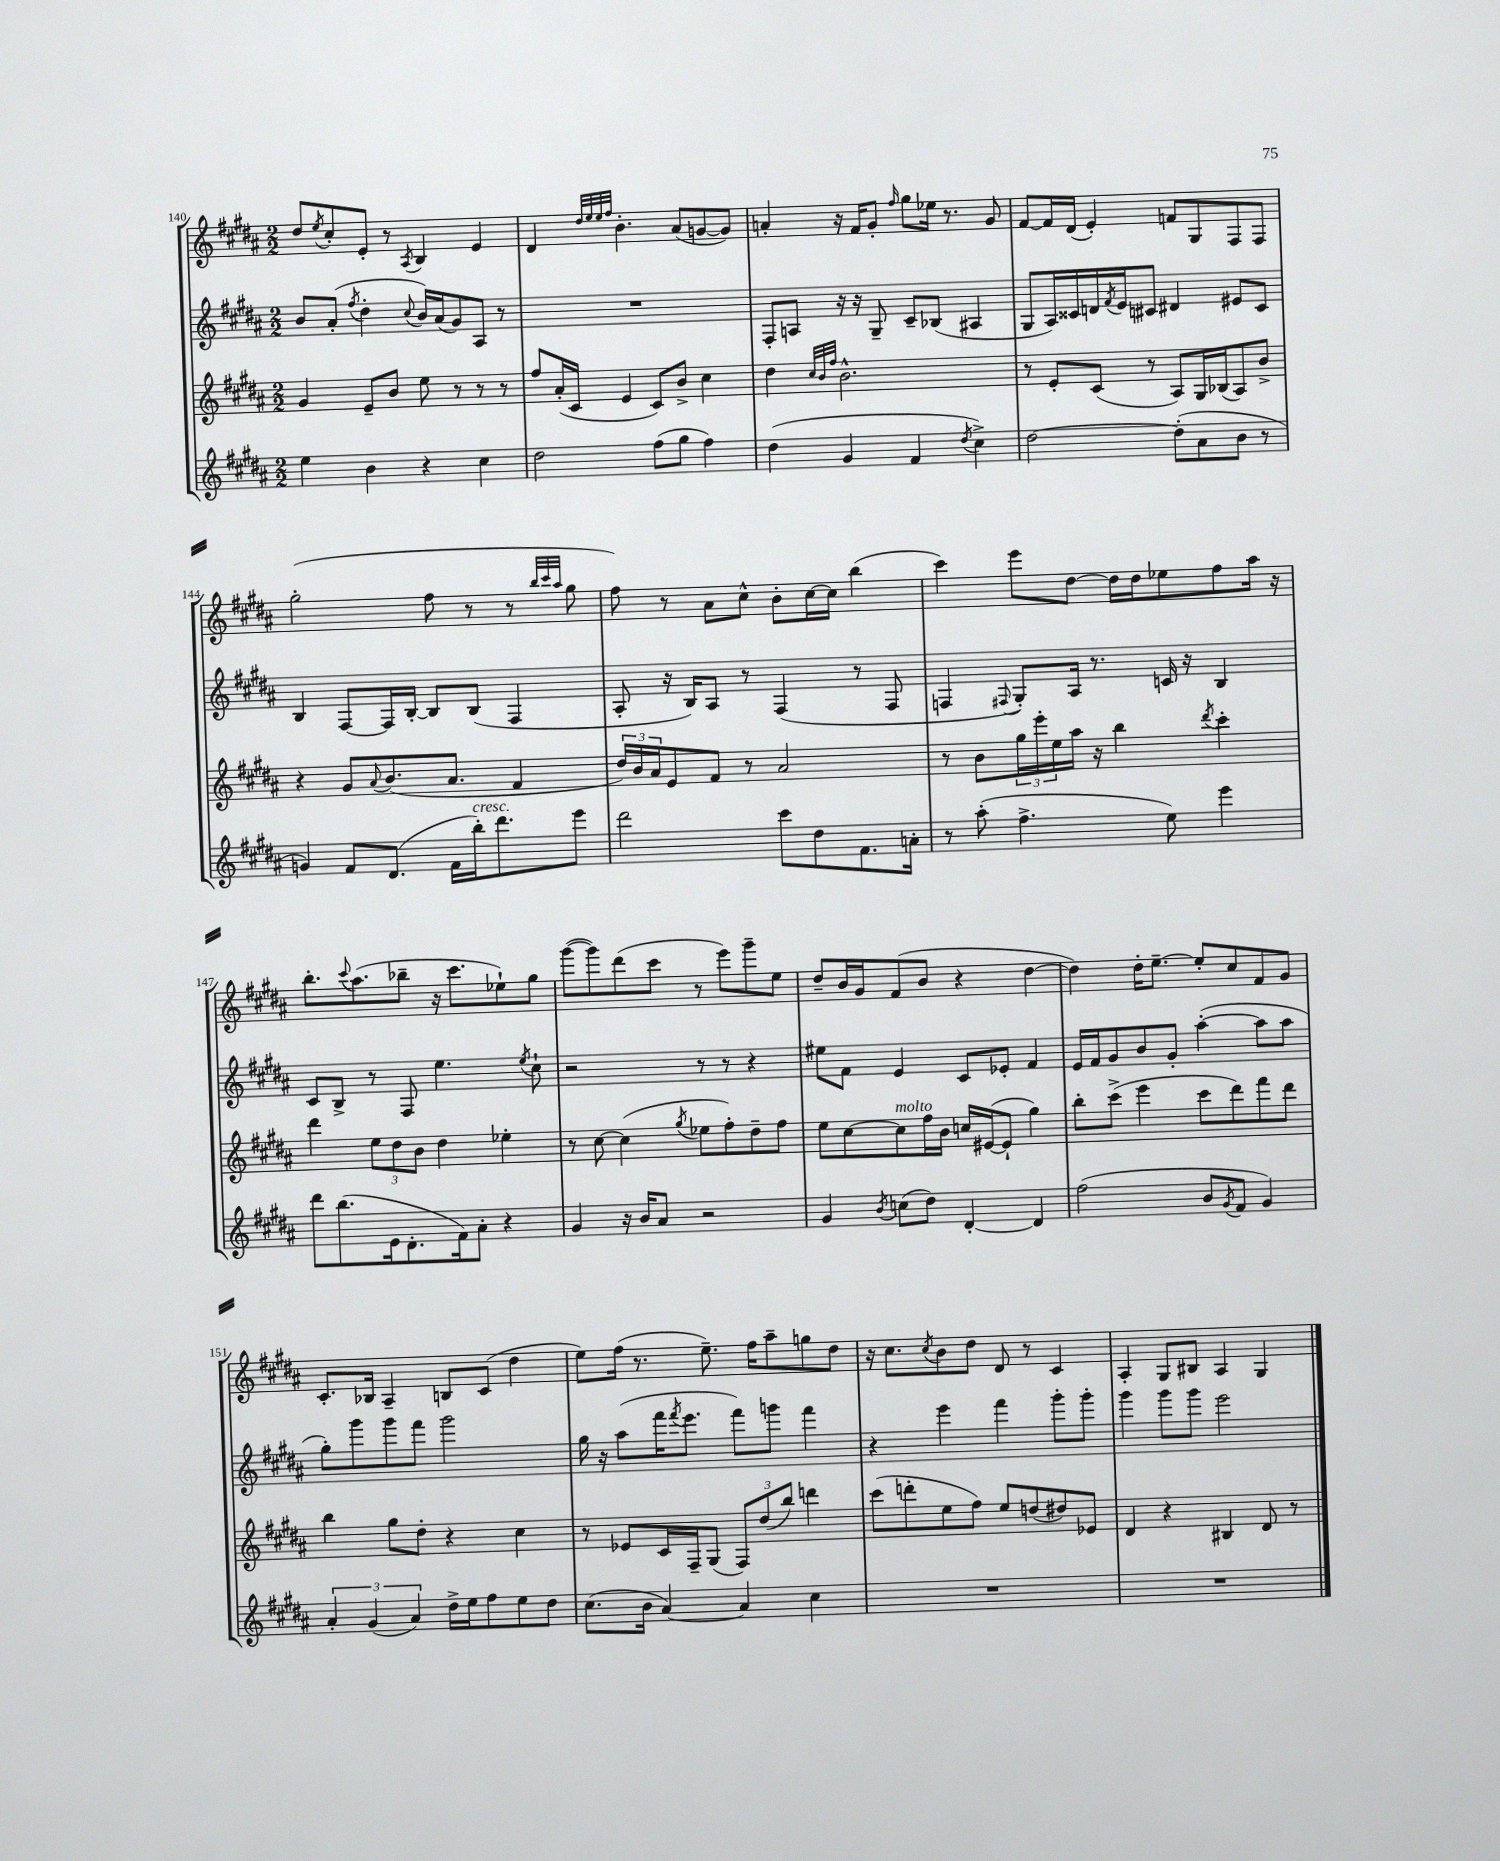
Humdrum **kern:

**kern	**kern	**kern	**kern
*staff4	*staff3	*staff2	*staff1
*clefG2	*clefG2	*clefG2	*clefG2
*k[f#c#g#d#a#]	*k[f#c#g#d#a#]	*k[f#c#g#d#a#]	*k[f#c#g#d#a#]
*M2/2	*M2/2	*M2/2	*M2/2
4ee	4g#	8b	8dd#
.	.	.	8qee
.	.	(8a#'	8cc#'
.	.	8qff#	.
4b	8e~	4dd#'	8e'
.	8b	.	8r
.	.	8qqcc#	8qA#
4r	8ee	16b)	4B
.	.	(16a#	.
.	8r	8g#)	.
4cc#	8r	8A#	4e
.	8r	8r	.
=	=	=	=
2dd#	8ff#	1r	4d#
.	(16a#'	.	.
.	16c#	.	.
.	.	.	32qqdd#
.	.	.	32qqee
.	.	.	32qqee
.	.	.	32qqff#
.	4e	.	4.b'
(8ff#	8c#)	.	.
8gg#	8b^	.	(8a#
4ff#)	4cc#	.	[8g
.	.	.	8g])
=	=	=	=
(4dd#	4dd#	8F#'	4a'
.	.	8A	.
.	32qqcc#	.	.
.	32qqb	.	.
.	32qqff#	.	.
4g#	2.b^^	16r	16r
.	.	16r	16f#
.	.	8G#~	8g#'
.	.	.	16qqff#
4f#	.	8c#~	8gg#
.	.	(8B-	16ee-
.	.	.	8.r
8qdd#	.	.	.
4cc#^)	.	4A#	.
.	.	.	8g#
=	=	=	=
[2dd#	8r	8G#	[8f#
.	8e'	16A#)	16f#]
.	.	16c##	(16d#
.	(8c#	16d	4e')
.	.	8qf#	.
.	.	16e	.
.	8r	8c#	.
(8dd#']	8A#)	4d#	8f
8a#	16G#	.	8G#
.	(16B-	.	.
8b	8A#)	8e#	8F#
8r	8b^	8c#	8F#
=	=	=	=
4g)	4r	4B	(2gg#'
8f#	8g#	[8F#	.
.	8qqa#	.	.
(8.d#	(8.b	16F#]	.
.	.	[16B'	.
.	.	8B]	8ff#
16f#	8.a#	.	.
16bb')	.	(8B	8r
8.ddd#	.	.	.
.	4f#	4F#	8r
.	.	.	32qqbb
.	.	.	32qqccc#
.	.	.	32qqaa#
8eee	.	.	8gg#
=	=	=	=
2ddd#	24dd#)	8A#'	8ff#)
.	24b	.	.
.	24a#	.	.
.	8e	16r	8r
.	.	16B)	.
.	8f#	8A#	8a#
.	8r	8r	8cc#^^
8ccc#	2a#	(4F#	8b'
8dd#	.	.	[16cc#
.	.	.	16cc#]
8.f#	.	8r	(4bb
.	.	8F#	.
16a'	.	.	.
=	=	=	=
8r	8r	4F	4ccc#)
(8aa#'	8b	.	.
.	.	8qqF#	.
4.ff#^	24gg#	8G#')	8eee
.	24eee'	.	.
.	24ee	.	.
.	16aa#	16A#	[8dd#
.	16r	8.r	.
.	4bb	.	16dd#]
.	.	.	16dd#
8ee)	.	16c	8ee-
.	.	16r	.
.	8qddd#	.	.
4eee	4ccc#'	4B	8ff#
.	.	.	16aa#
.	.	.	16r
=	=	=	=
8ddd#	4ddd#	8c#	8.bb'
(8.bb	.	8B^	.
.	.	.	8qqccc#
.	.	.	(8.aa#
.	12ee	8r	.
16e	.	.	.
.	12dd#	.	.
8.d#'	.	8F#	8bb-~
.	12b	.	.
.	4dd#	4.ee	16r
16f#)	.	.	8.ccc#
8a#'	.	.	.
4r	4ee-'	.	8ee-`)
.	.	8qee	.
.	.	8cc#`	8gg#
=	=	=	=
4g#	8r	2r	([8ggg#
.	[8cc#	.	8ggg#])
16r	(4cc#]	.	(8ddd#
16b	.	.	.
8a#	.	.	8ccc#
.	8qgg#	.	.
2r	8ee-	8r	8r
.	8ff#')	8r	8eee)
.	8dd#~	4r	8ggg#~
.	8ff#	.	8ee
=	=	=	=
4g#	8ee	8ee#	8dd#~
.	[8cc#	8f#	16b
.	.	.	16g#
8qb	.	.	.
(8cc	8cc#]	4e	(8f#
8dd#)	16ff#	.	8b
.	16b	.	.
[4d#'	16cc	8c#	4r
.	([16e#	.	.
.	8e#`]	8e-'	.
4d#]	4gg#)	4f#	[4dd#
=	=	=	=
(2ff#	8bb'	16e	4dd#])
.	.	16f#	.
.	(8ccc#^	8g#	.
.	4eee	8b	16dd#'
.	.	.	[8.ee~
.	.	8g#'	.
8b	8ccc#	([4aa#'	8ee']
8qg#	.	.	.
8f#	8ddd#)	.	8cc#
4g#)	8fff#	8aa#]	8f#
.	8ddd#	8aa#	8g#
=	=	=	=
6a#'	4bb	8gg#')	8.c#'
.	.	8ggg#	.
(6g#	.	.	.
.	.	.	16B-
.	8gg#	8ggg#	4A#~
6a#)	.	.	.
.	8dd#'	8fff#	.
16dd#^	4r	2ggg#	8B
16ee	.	.	.
8ff#	.	.	(8c#
8ee	4cc#	.	4dd#
8dd#	.	.	.
=	=	=	=
(8.cc#	8r	16gg#	8ee)
.	.	16r	.
.	8e-	(8aa#	(16ff#
16b	.	.	8.r
[4a#)	16c#	16fff#	.
.	.	8qfff#	.
.	16F#~	8.eee	.
.	(8G#	.	8.ee~)
4a#]	12F#)	8fff#)	.
.	.	.	16ff#
.	(12dd#	.	.
.	.	8ggg	8aa#~
.	12bb)	.	.
4cc#	4ddd	4fff#	8gg
.	.	.	8dd#
=	=	=	=
1r	(8ccc#	4r	16r
.	.	.	8.cc#
.	8ddd'	.	.
.	.	.	8qcc#
.	8ee	4eee	8b
.	8ff#)	.	8dd#
.	8ee	4fff#	8d#
.	(8dd	.	8r
.	8dd#)	8ggg#'	4c#
.	8e-	8ggg#'	.
=	=	=	=
1r	4d#	4ggg#	4A#'
.	4r	8ggg#	8G#
.	.	8ggg#	8B#
.	4B#	2eee	4A#
.	8d#	.	4G#
.	8r	.	.
==	==	==	==
*-	*-	*-	*-
